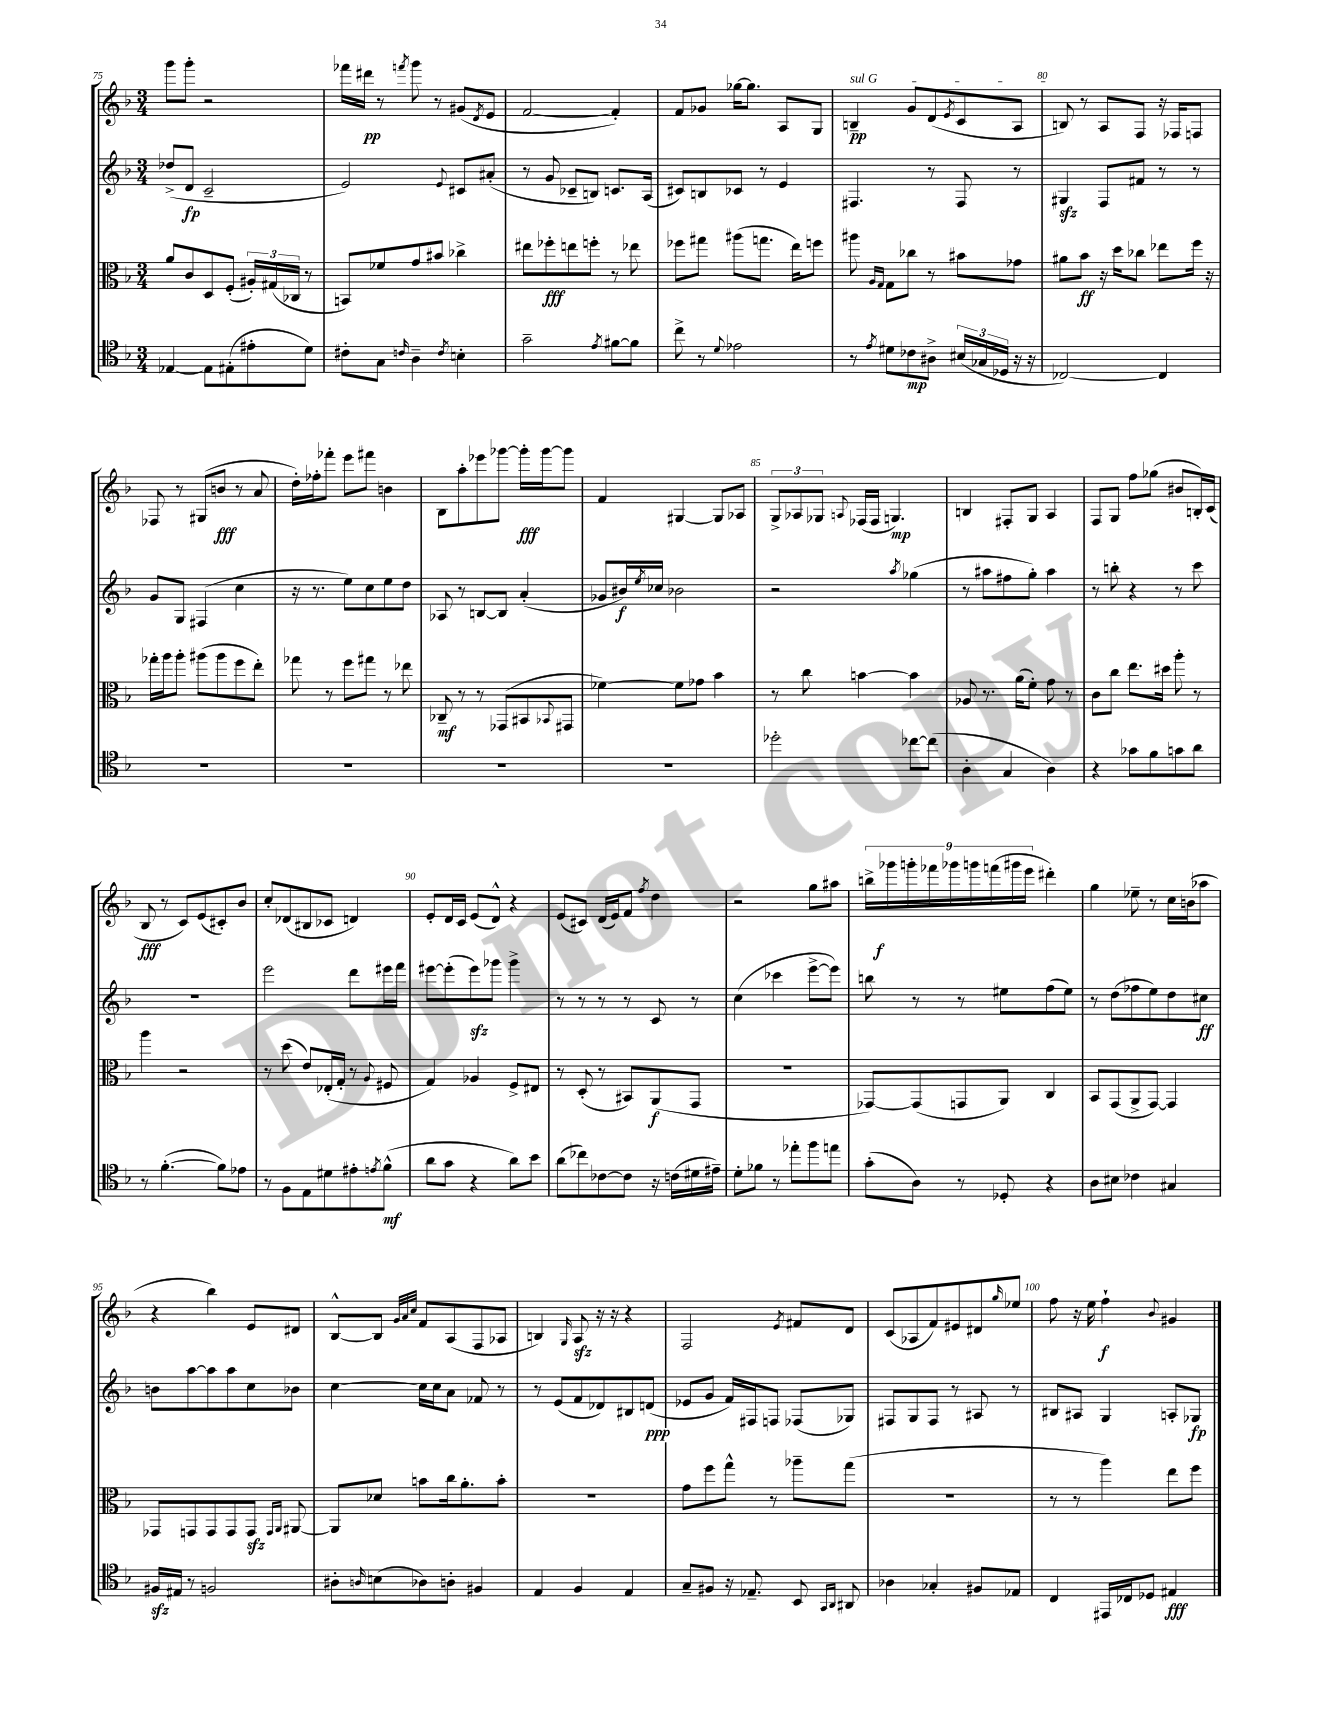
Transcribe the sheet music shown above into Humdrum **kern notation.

**kern	**kern	**kern	**kern
*staff4	*staff3	*staff2	*staff1
*clefC4	*clefC3	*clefG2	*clefG2
*k[b-]	*k[b-]	*k[b-]	*k[b-]
*M3/4	*M3/4	*M3/4	*M3/4
[4E-/	8a/L	(8dd-^/L	8ggg\L
.	8c/	8d/J	8ggg'\J
8E-\]L	8D/	2c~/	2r
(8E#'\	(8F'/J	.	.
8e#'\	24A#'/LL)	.	.
.	(24G#/	.	.
.	24C-/JJ	.	.
8d\J)	8r	.	.
=	=	=	=
8c#'\L	8BB/L)	2e/)	16fff-\LL
.	.	.	16ddd#\JJ
8G\J	8f-/	.	8r
16qqc/	.	.	8qfff/
4A~\	8g/	.	8ggg\
.	8b#/J	.	8r
8qc/	.	8qqe/	.
4B'\	4cc-^\	8c#/L	(8g#/L
.	.	.	8qd/
.	.	(8a#'/J	8e/J
=	=	=	=
2g~\	8ee#\L	8r	[2f/
.	8ff-'\	8g/	.
.	8ee\	8c-~/L	.
.	8ff'\J	8B/J)	.
8qe/	.	.	.
[8f#\L	8r	8.c/L	4f'/])
8f#\]J	8ee-\	.	.
.	.	(16A/Jk	.
=	=	=	=
8cc^\	8ff-\L	8c#/L)	8f/L
8r	8gg#\J	8B/	8g-/J
8qqd/	.	.	.
2e-\	(8aa#\L	8c-/J	[16gg-\LK
.	.	.	8.gg-\]J
.	8.gg\J	8r	.
.	.	4e/	8A/L
.	16ee\LK)	.	.
.	8ff\J	.	8G/J
=	=	=	=
8r	8aa#\	4.F#/	4B~/
.	16qqA/LL	.	.
8qe/	16qqG/JJ	.	.
8d#\L	8G\L	.	.
8c-\	8cc-\J	.	8g/L
8A#^\J	8r	8r	(8d/
.	.	.	8qe/
(24B#/LL	8b#\L	8F#/	8c/
24G-/	.	.	.
24D-/JJ	.	.	.
16r	8g-\J	8r	8A/J
16r	.	.	.
=	=	=	=
[2C-/)	8a#\L	4G#/	8B/)
.	8b-\J	.	8r
.	16r	8F/L	8A/L
.	16dd\LK	.	.
.	8cc-\J	8f#/J	8F/J
4C-/]	8ee-\L	8r	16r
.	.	.	16F-/LK
.	16ff\Jk	8r	8F/J
.	16r	.	.
=	=	=	=
2.r	16gg-'\LL	8g/L	8F-/
.	16aa\J	.	.
.	8aa'\J	8G/J	8r
.	(8aa#\L	(4F#/	(8G#/L
.	8aa#\	.	8b/J
.	8ff\	4cc\	8r
.	8ee'\J)	.	8a/
=	=	=	=
2.r	8gg-\	16r	16dd'\LL)
.	.	8.r	16ff-'\J
.	8r	.	8fff-'\J
.	8ff\L	8ee\L)	8eee\L
.	8gg#\J	8cc\	8fff#\J
.	8r	8ee\	4b\
.	8ee-\	8dd\J	.
=	=	=	=
2.r	8C-~/	8A-/	8B-\L
.	8r	8r	8aa'\
.	8r	[8B/L	8eee-\
.	(8GG-/L	8B/]J	[8ggg-\J
.	8BB#/	(4a'/	16ggg-'\]LL
.	.	.	[16ggg-\J
.	8qqBB-/	.	.
.	8GG#/J	.	8ggg-\]J
=	=	=	=
2.r	[4f-\)	8g-/L	4f/
.	.	16b#/L)	.
.	.	8qee/	.
.	.	16cc-/JJ	.
.	8f-\]L	2b-\	[4G#/
.	8g-\J	.	.
.	4b-\	.	8G#/]L
.	.	.	8A-/J
=	=	=	=
2dd-'\	8r	2r	12G^/L
.	.	.	12A-/
.	8cc\	.	.
.	.	.	12G-/J
.	.	.	8qqA/
.	[4b\	.	(16F-/LL
.	.	.	16F-/JJ
.	.	.	4.G/)
.	.	8qaa/	.
[8cc-\L	4b\]	(4gg-\	.
(8cc-\]J	.	.	.
=	=	=	=
4A'\	8A-/	8r	4B/
.	8.r	8aa#\L	.
4G/	.	8ff#\	8F#'/L
.	(16a\LK	.	.
.	8f'\J)	8gg'\J)	8G/J
4A\)	8g\	4aa#\	4A/
.	8r	.	.
=	=	=	=
4r	8c\L	8r	8F/L
.	8cc\J	8bb'\	8G/J
8g-\L	8.ee\L	4r	8ff\L
8f\	.	.	(8gg-\J
.	16dd#\Jk	.	.
8g\	8aa'\	8r	8b#/L
8a\J	8r	8ccc\	16B'/L)
.	.	.	(16c/JJ
=	=	=	=
8r	4aa\	2.r	8B-/
([4.f'\	.	.	8r
.	2r	.	8c/L)
.	.	.	(8e/
8f\]L)	.	.	8c#'/)
8e-\J	.	.	8b-/J
=	=	=	=
8r	8r	2eee\	8cc'/L
8F\L	(8dd\	.	(8d-/
8E\	8e/L)	.	8B#/
8d#\	(16E-'/L	.	8c-/J
.	16G'/JJ	.	.
8e#'\	8r	8ddd\L	4d/)
8qe/	8qqA/	.	.
(8f^^\J	8F#/	16eee#\L	.
.	.	16fff\JJ	.
=	=	=	=
8a\L	4G/)	[8eee#\L	8e'/L
8g\J	.	(8eee#'\]	16d/L
.	.	.	16c/JJ
4r	4A-/	8eee#\)	(8e/L
.	.	8ggg-\J	8d^^/J)
8a\L)	8F^/L	4ggg-^\	4r
8b-\J	8E#/J	.	.
=	=	=	=
(8a\L	8r	8r	(8e/L
8cc-\)	(8D'/	8r	8c#/J)
[8c-\	8r	8r	(16d/LL
.	.	.	16e/J)
8c-\]J	8BB#/L)	8r	8f/J
.	.	.	8qff/
16r	(8AA/	8c/	4dd\
(16c\LL	.	.	.
16d#\	8GG/J	8r	.
16e#~\JJ)	.	.	.
=	=	=	=
8d'\L	2.r	(4cc\	2r
8f-\J	.	.	.
8r	.	4ccc-\	.
8ee-'\L	.	.	.
8ff\	.	[8eee^\L	8gg\L
8ee\J	.	8eee\]J)	8aa#\J
=	=	=	=
(8g'\L	[8GG-/L)	8bb\	18bb^\LL
.	.	.	18ggg-\
.	.	.	18ggg'\
8A\J)	(8GG-/]	8r	.
.	.	.	18fff-\
.	.	.	18ggg-\
8r	8GG/	8r	.
.	.	.	18ggg\
.	.	.	(18fff\
8D-'/	8AA/J)	8ee#\L	.
.	.	.	18ggg#\
.	.	.	18eee\JJ
4r	4C/	(8ff\	4ddd#'\)
.	.	8ee#\J)	.
=	=	=	=
8A\L	8BB-/L	8r	4gg\
8B#\J	(8GG/	(8dd\L	.
4c-\	8AA^/	8ff-\	8ee-~\
.	[8GG/J)	8ee\)	8r
4G#/	4GG/]	8dd\	16cc\LL
.	.	.	(16b\J
.	.	8cc#\J	8aa-\J
=	=	=	=
16F#/LL	8GG-/L	8b\L	4r
16E#/JJ	.	.	.
8r	8GG/	[8aa\	.
2F/	8GG/	8aa\]	4bb-\)
.	8GG/	8aa\	.
.	8GG/J	8cc\	8e/L
.	16qqGG/LL	.	.
.	16qqAA/JJ	.	.
.	[8AA#/	8b-\J	8d#/J
=	=	=	=
8A#'\L	8AA#/]L	[4cc\	[8B-^^/L
16qqA/	.	.	.
(8B\	8d-/J	.	8B-/]J
.	.	.	32qqg/LLL
.	.	.	32qqa/
.	.	.	32qqcc/JJJ
8A-\)	8b\L	16cc\]LL	8f/L
.	.	16cc\J	.
8A'\J	16cc\k	8a\J	(8A/
.	8.a'\	.	.
4F#/	.	8f-/	8F/
.	8b'\J	8r	8A-/J
=	=	=	=
4E/	2.r	8r	4B/)
.	.	(8e/L	.
.	.	.	16qqG/
4F/	.	8f/	8A/
.	.	8d-/)	16r
.	.	.	16r
4E/	.	8B#/	4r
.	.	(8d/J	.
=	=	=	=
8G~/L	8g\L	8e-/L	2F/
8F#/J	8ff\	8g/J	.
16r	8gg^^\J	16f/LL)	.
8.E-~/	.	16F#/J	.
.	8r	8F/J	.
.	.	.	8qe/
8BB-/	8aa-~\L	(8F-/L	8f#/L
16qqGG/LL	.	.	.
16qqAA/JJ	.	.	.
8AA#/	(8gg\J	8G-/J)	8d/J
=	=	=	=
4A-\	2.r	8F#/L	(8c/L
.	.	8G/	8A-/
4G-'/	.	8F#/J	8f/)
.	.	8r	8e#/
8F#/L	.	8A#/	8d#/
.	.	.	16qqgg/
8E-/J	.	8r	8ee-/J
=	=	=	=
4C/	8r	8B#/L	8ff\
.	8r	8A#/J	16r
.	.	.	16ee\
16EE#/LL	4aa\)	4G/	4ff`\
16C-/J	.	.	.
8D-/J	.	.	.
.	.	.	8qqb-/
4E#/	8ee\L	8A'/L	4g#/
.	8ff\J	8G-/J	.
==	==	==	==
*-	*-	*-	*-
